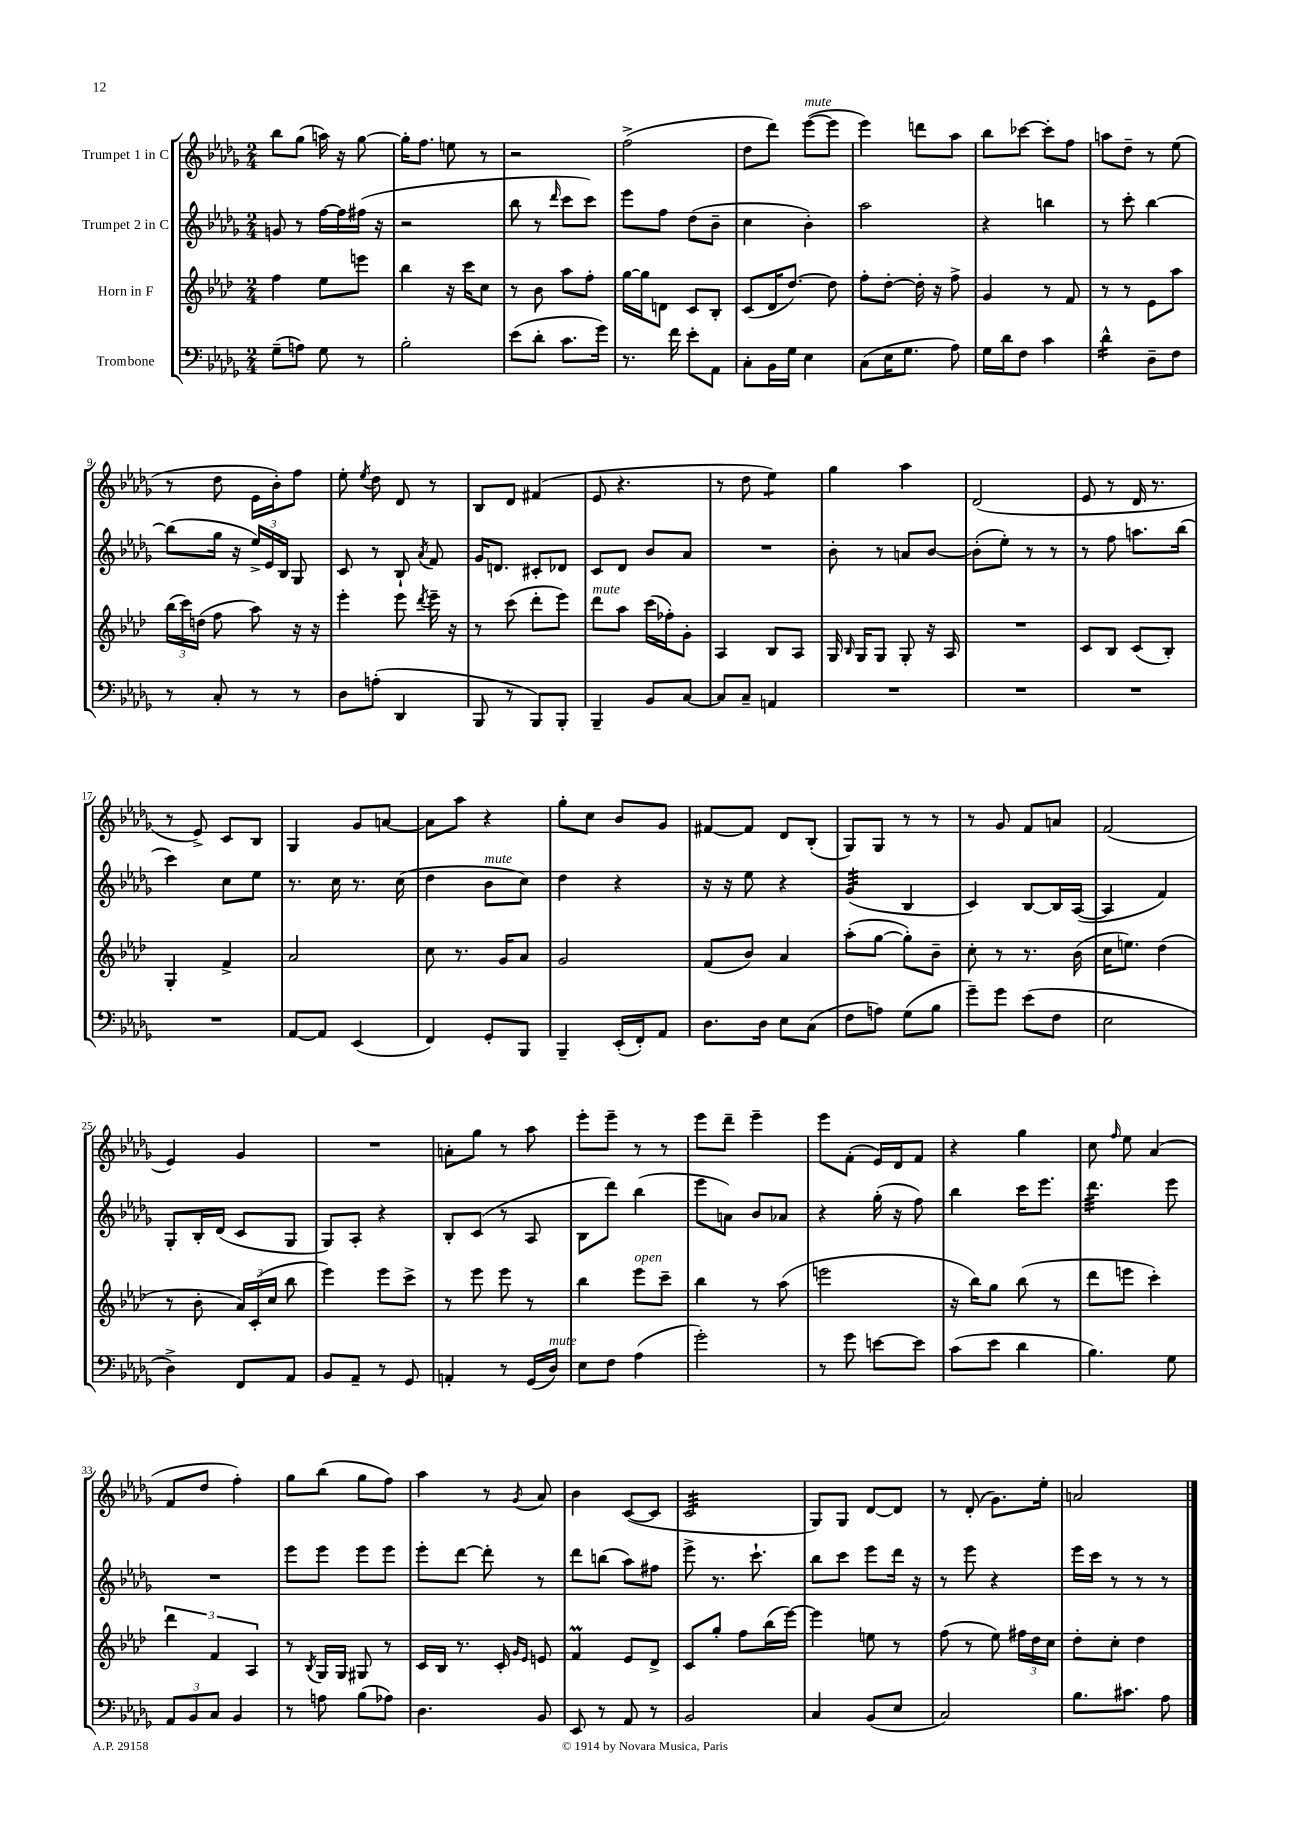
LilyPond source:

<<
\new StaffGroup <<
\new Staff = "s0" \with { instrumentName = "Trumpet 1 in C" } {
    \clef treble \key des \major \numericTimeSignature \time 2/4
    \autoBeamOff bes''8[ ges''8]( a''16) r16 ges''8~ |
    ges''16[-. f''8.] e''8 r8 |
    r2 |
    f''2->( |
    des''8[ des'''8]) ees'''8[~^\markup { \italic "mute" }( ees'''8] |
    ees'''4) d'''8[ aes''8] |
    bes''8[ ces'''8]~ ces'''8[-. f''8] |
    a''8[ des''8]-- r8 ees''8( |
    r8 des''8 ees'16[ bes'16-.) f''8] |
    ees''8-. \acciaccatura { ees''8 } des''8 des'8 r8 |
    bes8[ des'8] fis'4( |
    ees'8 r4. |
    r8 des''8 ees''4:8) |
    ges''4 aes''4 |
    des'2( |
    ees'8 r8 des'16 r8. |
    r8 ees'8->) c'8[ bes8] |
    ges4 ges'8[ a'8]~ |
    a'8[ aes''8] r4 |
    ges''8[-. c''8] bes'8[ ges'8] |
    fis'8[~ fis'8] des'8[ bes8]-.( |
    ges8[) ges8] r8 r8 |
    r8 ges'8 f'8[ a'8] |
    f'2( |
    ees'4) ges'4 |
    R2 |
    a'8[-. ges''8] r8 aes''8 |
    ees'''8[-. ees'''8]-- r8 r8 |
    ees'''8[ des'''8]-- ees'''4-- |
    ees'''8[ f'8]-.( ees'16[) des'16 f'8] |
    r4 ges''4 |
    c''8 \grace { f''16 } ees''8 aes'4( |
    f'8[ des''8] f''4-.) |
    ges''8[ bes''8]( ges''8[ f''8]) |
    aes''4 r8 \acciaccatura { ges'8 } aes'8 |
    bes'4 c'8[~( c'8] |
    c'2:32 |
    ges8[) ges8] des'8[~ des'8] |
    r8 des'8-.( ges'8.[) ees''16]-. |
    a'2 \bar "|." |
}
\new Staff = "s1" \with { instrumentName = "Trumpet 2 in C" } {
    \clef treble \key des \major \numericTimeSignature \time 2/4
    \autoBeamOff g'8 r8 f''16[~ f''16 fis''16]( r16 |
    r2 |
    bes''8 r8 \grace { des'''16 } c'''8[ c'''8]) |
    ees'''8[ f''8] des''8[( bes'8]-- |
    c''4 bes'4-.) |
    aes''2 |
    r4 b''4 |
    r8 c'''8-. bes''4~ |
    bes''8[( ges''16] r16 \tuplet 3/2 { ees''16[->) ees'16 bes16] } ges8 |
    c'8 r8 bes8-! \acciaccatura { aes'8 } f'8 |
    ges'16[ d'8.] cis'8[-. des'8] |
    c'8[ des'8] bes'8[ aes'8] |
    R2 |
    bes'8-. r8 a'8[ bes'8]~ |
    bes'8[-.( ees''8]-.) r8 r8 |
    r8 f''8 a''8.[ bes''16]( |
    c'''4) c''8[ ees''8] |
    r8. c''16 r8. c''16( |
    des''4 bes'8[^\markup { \italic "mute" } c''8]) |
    des''4 r4 |
    r16 r16 ees''8 r4 |
    ges'4:32( bes4 |
    c'4) bes8[~ bes16 aes16]~( |
    aes4 f'4) |
    ges8[-. bes16-. des'16]( c'8[ ges8] |
    ges8[) aes8]-. r4 |
    bes8[-. c'8]( r8 aes8 |
    bes8[ des'''8]) bes''4( |
    ees'''8[ a'8]) bes'8[ aes'8] |
    r4 ges''16-.( r16 f''8) |
    bes''4 c'''16[ ees'''8.] |
    des'''4.:32 ees'''8 |
    R2 |
    ees'''8[ ees'''8] ees'''8[ ees'''8] |
    ees'''8[-. des'''8]~ des'''8-. r8 |
    des'''8[ b''8]( aes''8[) fis''8] |
    ees'''8-> r8. c'''8.-! |
    bes''8[ c'''8] ees'''8[ des'''16] r16 |
    r8 ees'''8 r4 |
    ees'''16[ c'''16] r8 r8 r8 \bar "|." |
}
\new Staff = "s2" \with { instrumentName = "Horn in F" } {
    \clef treble \key aes \major \numericTimeSignature \time 2/4
    \autoBeamOff f''4 ees''8[ e'''8] |
    bes''4 r16 c'''16[ c''8] |
    r8 bes'8 aes''8[ f''8]-. |
    g''16[~ g''16 d'8] c'8[ bes8]-. |
    c'8[( des'16 des''8.]~) des''8 |
    f''8[-. des''8]~-. des''16-. r16 f''8-> |
    g'4 r8 f'8 |
    r8 r8 ees'8[ aes''8] |
    \tuplet 3/2 { bes''16[( c'''16) d''16]( } f''8 aes''8) r16 r16 |
    ees'''4-. ees'''8 \acciaccatura { des'''8 } ees'''16-- r16 |
    r8 c'''8( des'''8[-. ees'''8]) |
    des'''8[^\markup { \italic "mute" } aes''8] c'''16[( fes''16-.) g'8]-. |
    aes4 bes8[ aes8] |
    g16 \grace { bes16 } g16[ g8] g8-. r16 aes16 |
    R2 |
    c'8[ bes8] c'8[( bes8]-.) |
    g4-. f'4-> |
    aes'2 |
    c''8 r8. g'16[ aes'8] |
    g'2 |
    f'8[( bes'8]) aes'4 |
    aes''8[-.( g''8]~ g''8[-.) bes'8]-- |
    c''8-. r8 r8. bes'16( |
    c''16[ e''8.]) des''4( |
    r8 bes'8-. \tuplet 3/2 { aes'16[) c'16-.( c''16] } bes''8 |
    ees'''4) ees'''8[ c'''8]-> |
    r8 ees'''8 ees'''8 r8 |
    bes''4 ees'''8[^\markup { \italic "open" } c'''8]-- |
    bes''4 r8 aes''8( |
    e'''2 |
    r16 bes''16[) g''8] bes''8( r8 |
    des'''8[ e'''8] c'''4-.) |
    \tuplet 3/2 { des'''4 f'4 aes4 } |
    r8 \acciaccatura { bes8 } g16[ g16] gis8 r8 |
    c'16[ bes16] r8. c'16-. \grace { g'16[ ees'16] } e'8 |
    f'4\prall ees'8[ des'8]-> |
    c'8[ g''8]-. f''8[ bes''16( ees'''16]~) |
    ees'''4 e''8 r8 |
    f''8( r8 ees''8) \tuplet 3/2 { fis''16[ des''16 c''16] } |
    des''8[-. c''8]-. des''4 \bar "|." |
}
\new Staff = "s3" \with { instrumentName = "Trombone" } {
    \clef bass \key des \major \numericTimeSignature \time 2/4
    \autoBeamOff ges8[--( a8]) ges8 r8 |
    bes2-. |
    ees'8[( des'8]-. c'8.[ ges'16]) |
    r8. f'16 ees'8[-. aes,8] |
    c8[-. bes,16 ges16] ees4 |
    c8[( ees16 ges8.] aes8) |
    ges16[ des'16 f8] c'4 |
    des'4:16-^ des8[-- f8] |
    r8 c8-. r8 r8 |
    des8[ a8]-.( des,4 |
    bes,,8 r8 bes,,8[) bes,,8]-. |
    bes,,4-- bes,8[ c8]~ |
    c8[ c8]-- a,4 |
    R2 |
    R2 |
    R2 |
    R2 |
    aes,8[~ aes,8] ees,4( |
    f,4) ges,8[-. bes,,8] |
    bes,,4-- ees,16[-.( f,16-.) aes,8] |
    des8.[ des16] ees8[ c8]( |
    f8[ a8]) ges8[( bes8] |
    ges'8[--) ges'8] ees'8[( f8] |
    ees2 |
    des4->) f,8[ aes,8] |
    bes,8[ aes,8]-- r8 ges,8 |
    a,4-. r8 ges,16[( des16]^\markup { \italic "mute" }) |
    ees8[ f8] aes4( |
    ges'2-.) |
    r8 ges'8 e'8[~ e'8] |
    c'8[( ees'8] des'4 |
    bes4.) ges8 |
    \tuplet 3/2 { aes,8[ bes,8 c8] } bes,4 |
    r8 a8 bes8[( aes8]) |
    des4. bes,8 |
    ees,8 r8 aes,8 r8 |
    bes,2 |
    c4 bes,8[( ees8] |
    c2) |
    bes8.[ cis'8.] aes8 \bar "|." |
}
>>
>>
